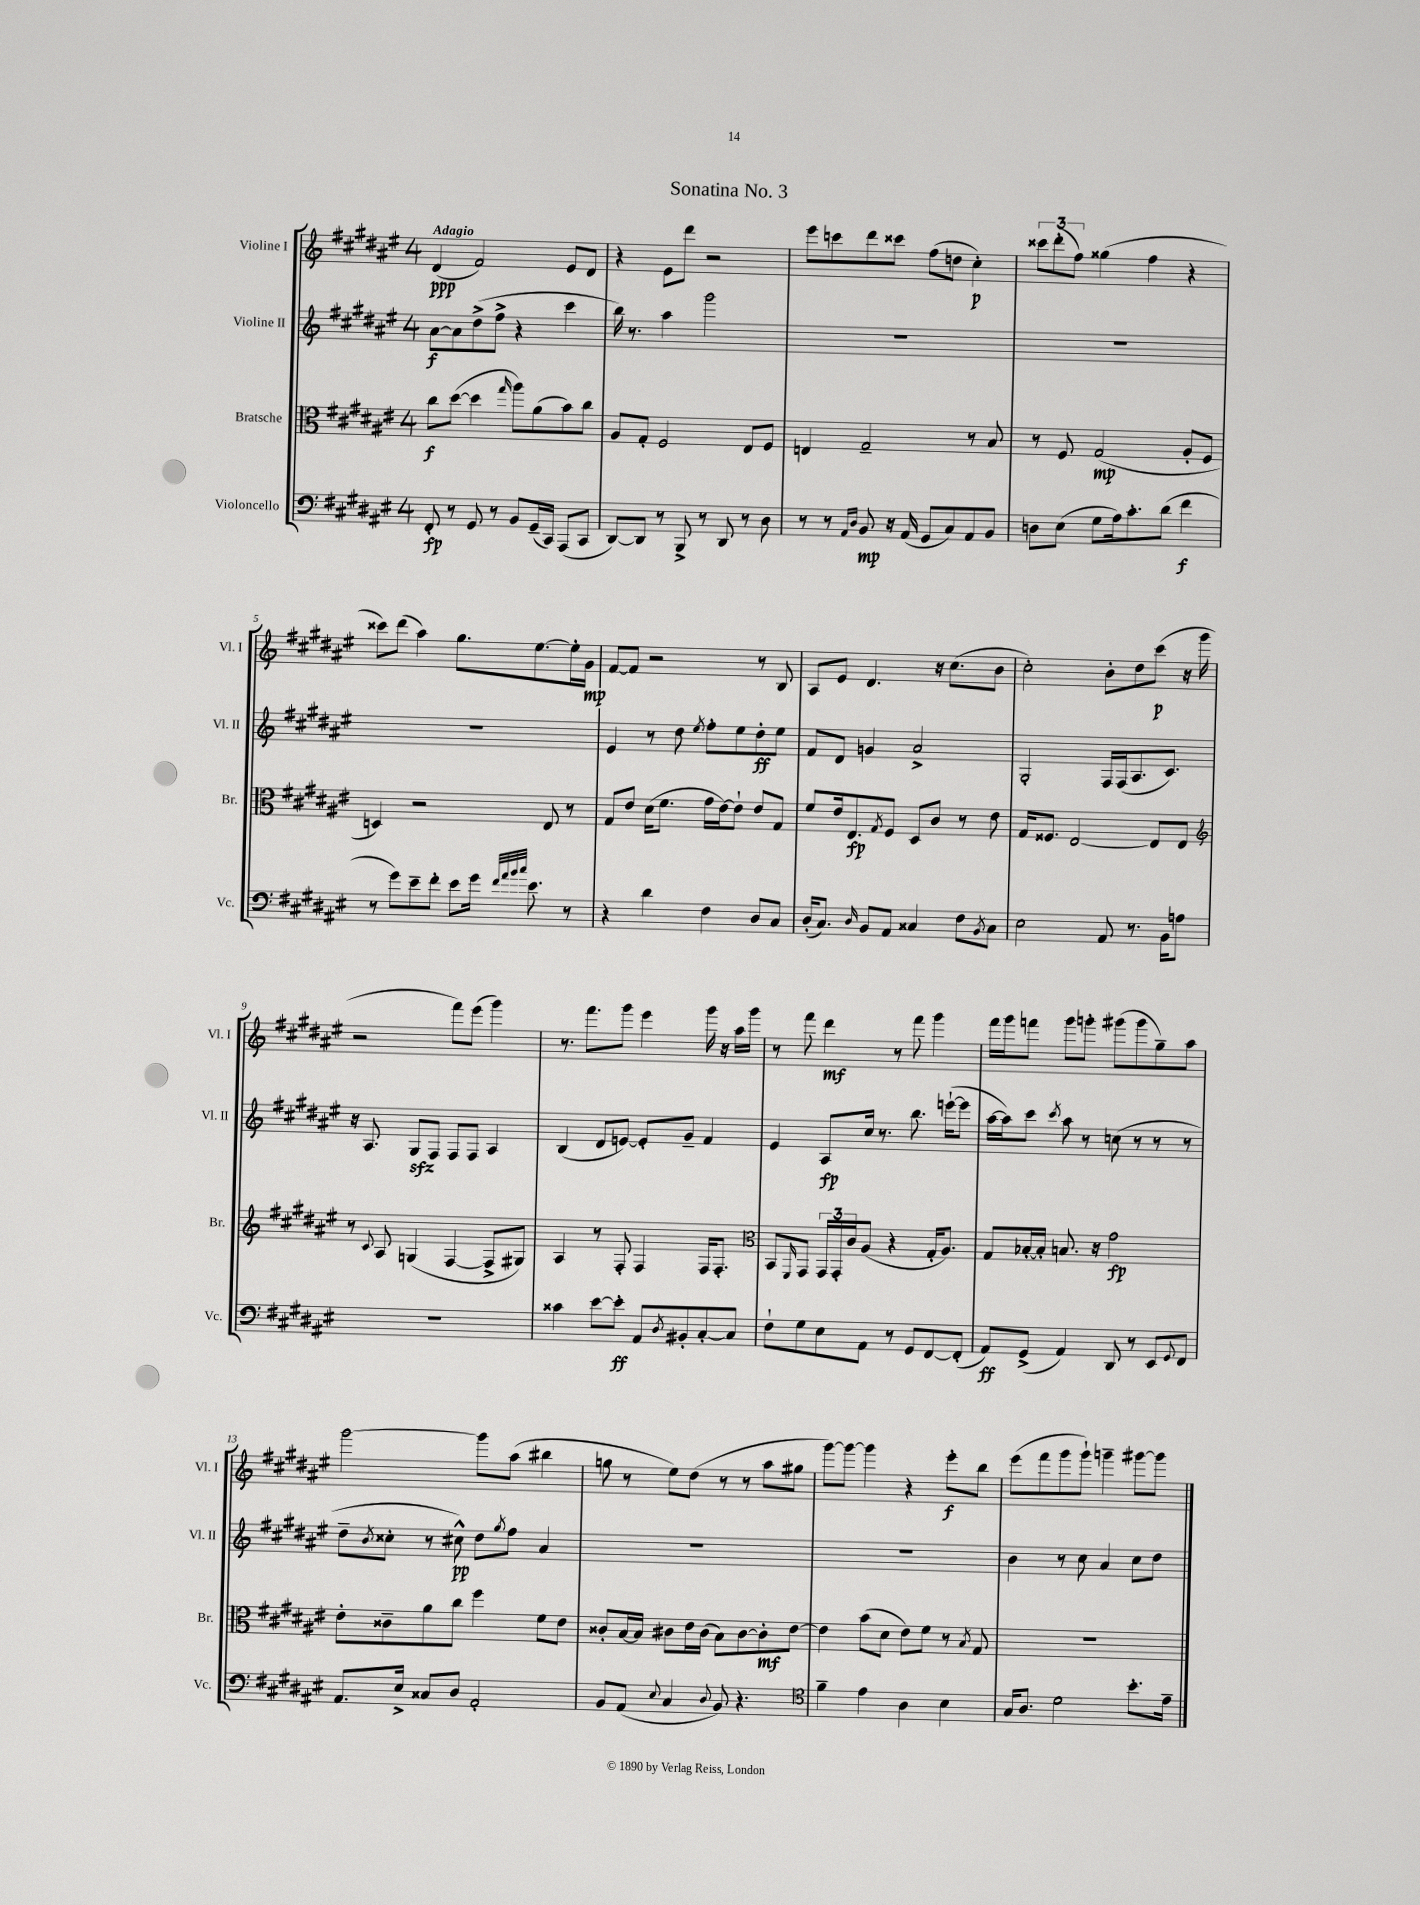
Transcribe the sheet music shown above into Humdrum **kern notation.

**kern	**kern	**kern	**kern
*staff4	*staff3	*staff2	*staff1
*clefF4	*clefC3	*clefG2	*clefG2
*k[f#c#g#d#a#e#]	*k[f#c#g#d#a#e#]	*k[f#c#g#d#a#e#]	*k[f#c#g#d#a#e#]
*M4/4	*M4/4	*M4/4	*M4/4
8FF#'	8cc#	[8a#	(4d#
8r	([8dd#	8a#]	.
8GG#	4dd#]	(8dd#^	2f#)
8r	.	8ff#^	.
.	16qqgg#	.	.
8BB	8aa#)	4r	.
(16GG#~	(8a#	.	.
16CC#)	.	.	.
(8AAA#	8b)	4ccc#	8e#
8CC#	8cc#	.	8d#
=	=	=	=
[8DD#)	8A#	16bb)	4r
.	.	8.r	.
8DD#]	8G#'	.	.
8r	2F#	4aa#	8e#
8BBB^	.	.	8ddd#
8r	.	2ggg#	2r
8DD#	.	.	.
8r	8E#	.	.
8D#	8F#	.	.
=	=	=	=
8r	4E	1r	8eee#
8r	.	.	8ccc
16qqAA#	.	.	.
16qqD#	.	.	.
8BB	2G#~	.	8ddd#
16r	.	.	8ccc##
(16AA#	.	.	.
8GG#	.	.	(8ff#
8C#)	.	.	8dd
8AA#	8r	.	4cc#')
8BB	8B	.	.
=	=	=	=
8D	8r	1r	12ccc##
.	.	.	(12ddd#'
(8E#	8F#	.	.
.	.	.	12ff#)
8G#	(2G#	.	(4gg##
16A#)	.	.	.
8.c#'	.	.	.
.	.	.	4ff#
(8d#	.	.	.
4f#	8A#'	.	4r
.	8F#	.	.
=	=	=	=
8r	4D)	1r	8ccc##)
8g#)	.	.	(8ddd#
8e#~	2r	.	4aa#)
8f#'	.	.	.
8e#	.	.	8.gg#
16g#	.	.	.
32qqf#	.	.	.
32qqa#	.	.	.
32qqb	.	.	.
32qqcc#	.	.	.
8.e#	.	.	[8.ee#
.	8E#	.	.
8r	8r	.	16ee#']
.	.	.	16g#
=	=	=	=
4r	8G#	4e#	[8f#
.	8e#	.	8f#]
4d#	(16d#	8r	2r
.	8.f#	.	.
.	.	8dd#	.
.	.	8qee#	.
4F#	16g#	8ff#'	.
.	[16e#)	.	.
.	8e#`]	8ee#	.
8D#	8e#	8dd#'	8r
8C#	8G#	8ee#	8B
=	=	=	=
(16D#'	8f#	8f#	8A#
8.C#)	.	.	.
.	16e#	8d#	8e#
.	8.E#	.	.
16qqD#	.	.	.
8BB	.	4g	4.d#
.	8qG#	.	.
8AA#	8F#	.	.
4C##	8D#	2a#^	.
.	8c#	.	16r
.	.	.	(8.cc#
8F#	8r	.	.
8qBB	.	.	.
8C##	8e#	.	8b
=	=	=	=
2E#	16G#	2G#'	2cc#')
.	8.F##	.	.
.	[2E#	.	.
8AA#	.	16F#	8b'
.	.	(16F#	.
8.r	.	8.A#	8dd#
.	8E#]	.	(8ccc#
16BB	.	8.c#)	.
8A	8E#	.	16r
.	.	.	16ggg#
=	=	=	=
*	*clefG2	*	*
1r	8r	16r	2r
.	.	8.A#	.
.	8qqc#	.	.
.	8A#	.	.
.	(4G	8G#	.
.	.	8F#	.
.	[4F#	8F#	8fff#)
.	.	8F#	(8eee#
.	8F#^]	4A#	4ggg#)
.	8G#)	.	.
=	=	=	=
4c##	4A#	(4B	8.r
.	.	.	8.fff#
[8e#	8r	8d#	.
8e#']	8F#'	[8e)	8ggg#
8AA#	4F#	8e']	4eee#
8qD#	.	.	.
8BB#'	.	8g#~	.
[8C#'	16F#	4f#	16ggg#
.	8.F#'	.	16r
8C#]	.	.	16aa#
.	.	.	16ggg#
=	=	=	=
*	*clefC3	*	*
8F#`	8BB	4e#	8r
.	16qqFF#	.	.
8G#	8GG#	.	8fff#
8E#	24GG#	8A#	4ddd#
.	24GG#'	.	.
.	24c#	.	.
8AA#	(8A#	16cc#	.
.	.	8.r	.
8r	4r	.	8r
8GG#	.	8.bb	8fff#
[8FF#	16G#'	.	4ggg#
.	8.A#)	([16eee`	.
(8FF#']	.	8eee]	.
=	=	=	=
8AA#)	8G#	[16aa#	16fff#
.	.	16aa#])	16ggg#
(8GG#^	[16B-'	8ccc#	8fff
.	16B-']	.	.
.	.	8qccc#	.
4AA#)	8.B	8aa#	8ggg#
.	.	8r	8ggg'
.	16r	.	.
8DD#	2g#	(8cc	(8ggg#
8r	.	8r	8ggg#
8EE#	.	8r	8gg#~)
8qqGG#	.	.	.
8FF#	.	8r	8aa#
=	=	=	=
8.AA#	8e#'	8dd#~	[2ggg#
.	.	8qb	.
.	8c##~	8cc##'	.
16E#^	.	.	.
8C##	8a#	8r	.
8D#	8cc#	8cc#^^)	.
2AA#'	4ff#	8dd#	8ggg#]
.	.	8qgg#	.
.	.	8ff#	(8aa#
.	8f#	4a#	4bb#
.	8e#	.	.
=	=	=	=
8BB	8c##'	1r	8gg
(8AA#	[16B	.	8r
.	16B]	.	.
8qqE#	.	.	.
4C#	8c#	.	8ee#)
.	16e#	.	(8dd#
.	(16c#	.	.
8qqD#	.	.	.
8BB)	8B)	.	8r
4.r	[8c#	.	8r
.	8c#']	.	8aa#
.	[8e#	.	8gg#
=	=	=	=
*clefC4	*	*	*
4f#~	4e#]	1r	[8ggg#)
.	.	.	8ggg#_
4e#	(8b	.	4ggg#]
.	8d#	.	.
4A#	8e#)	.	4r
.	8f#	.	.
4B	8r	.	8eee#'
.	8qB	.	.
.	8G#	.	8bb
=	=	=	=
16G#	1r	4b	(8eee#
8.A#	.	.	.
.	.	.	8fff#
2d#	.	8r	8ggg#
.	.	8cc#	8ggg#`)
.	.	4a#	4ggg~
8.b'	.	8cc#	[8ggg#
.	.	8dd#	8ggg#]
16e#~	.	.	.
==	==	==	==
*-	*-	*-	*-
